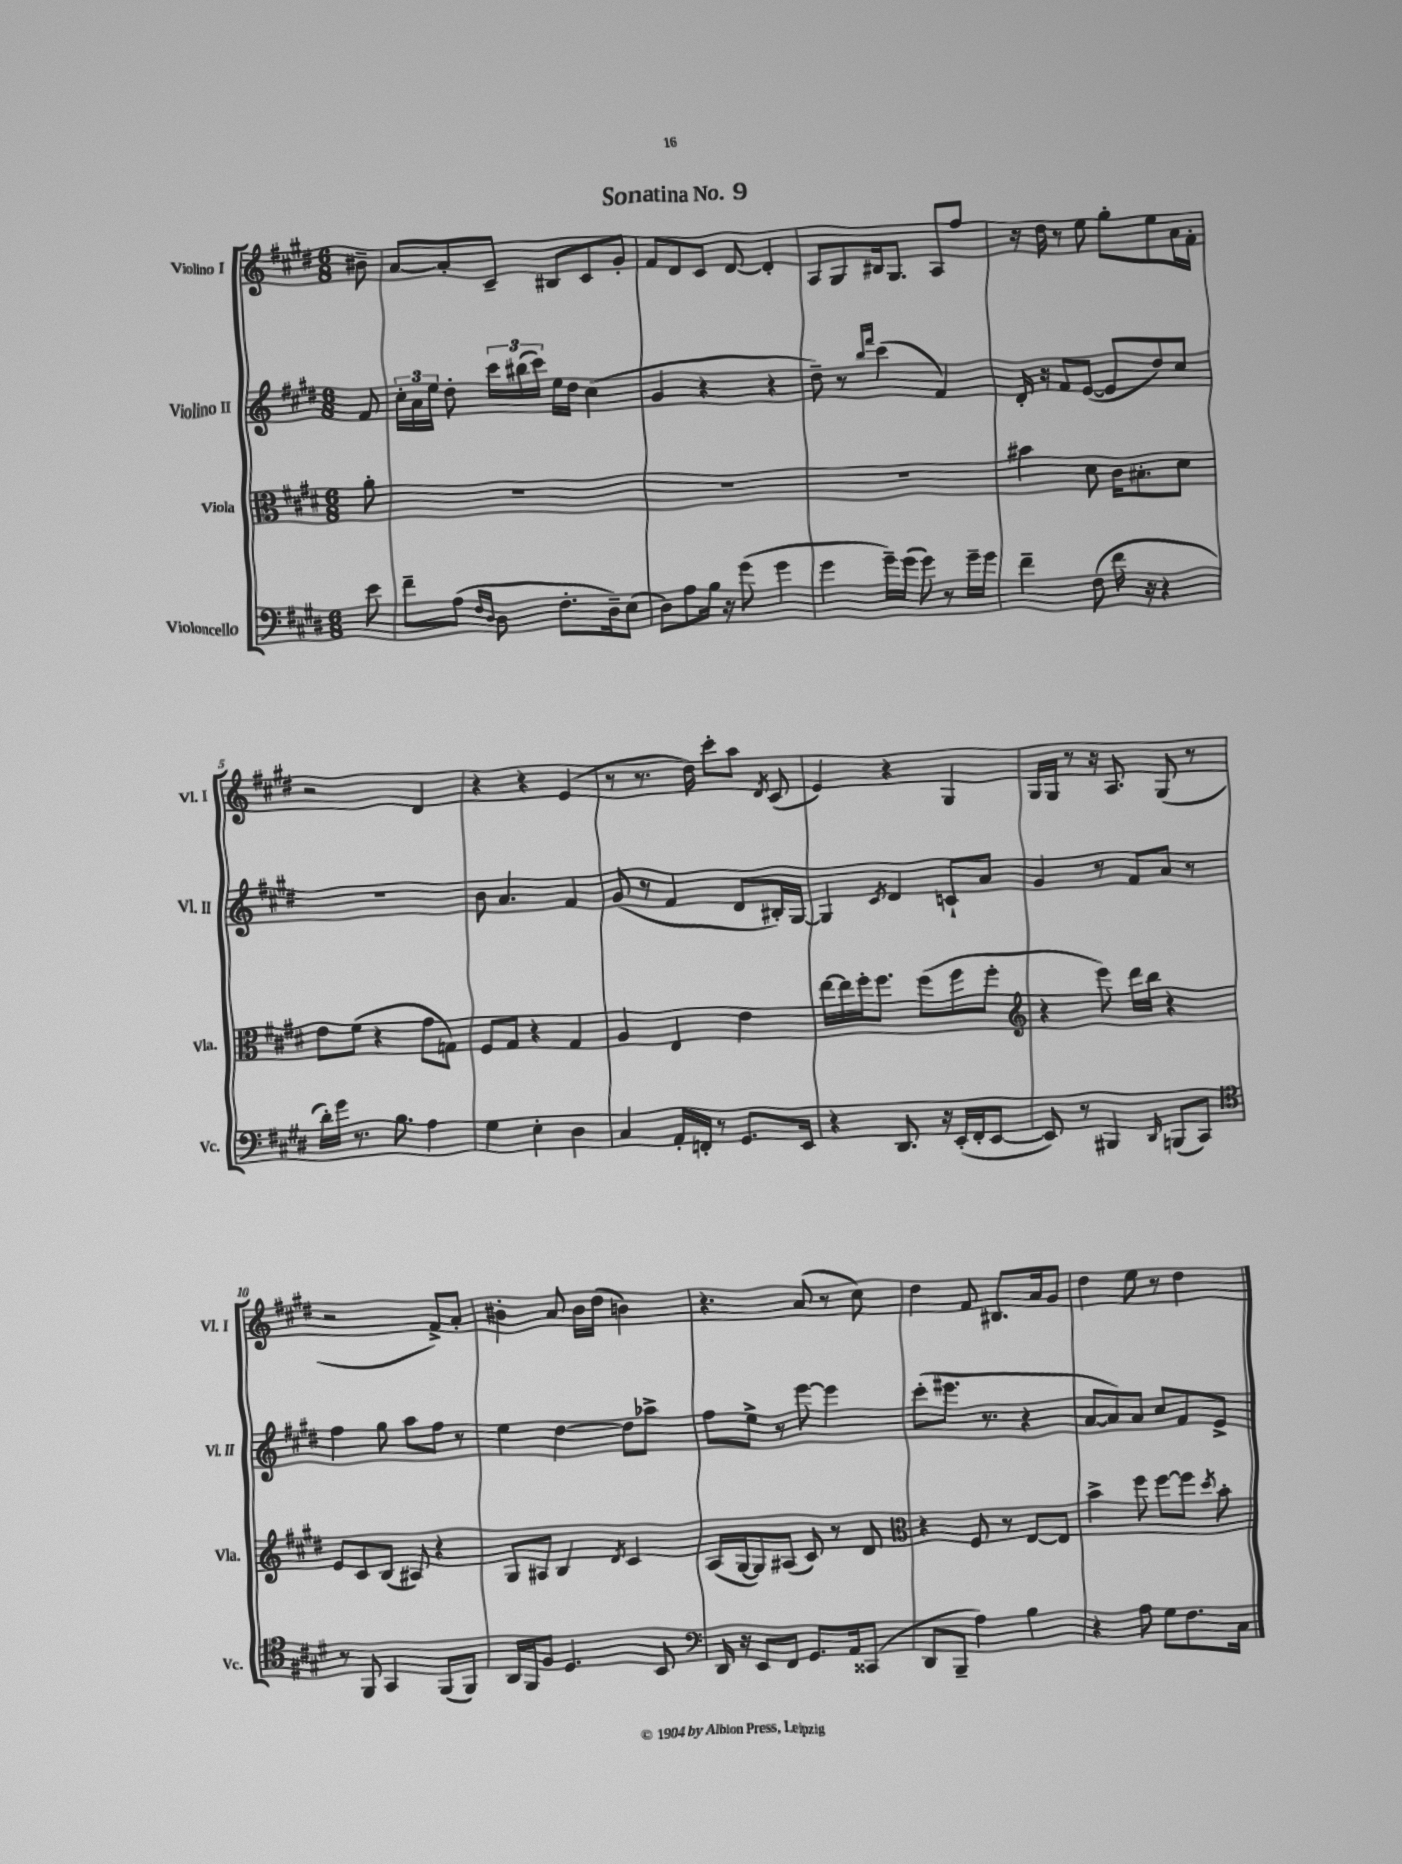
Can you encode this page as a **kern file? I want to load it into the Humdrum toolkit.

**kern	**kern	**kern	**kern
*staff4	*staff3	*staff2	*staff1
*clefF4	*clefC3	*clefG2	*clefG2
*k[f#c#g#d#]	*k[f#c#g#d#]	*k[f#c#g#d#]	*k[f#c#g#d#]
*M6/8	*M6/8	*M6/8	*M6/8
8e	8a'	8f#	8b#~
=	=	=	=
8f#~	2.r	24cc#'	[8a
.	.	24a	.
.	.	24ee	.
(8A	.	8dd#'	8a']
16qqF#	.	.	.
16qqD#	.	.	.
8D#	.	24ccc#	8c#~
.	.	(24bb#	.
.	.	24ccc#)	.
8.F#'	.	16ee	8B#
.	.	16dd#	.
.	.	(4cc#	8c#
16D#~)	.	.	.
(8E	.	.	8g#'
=	=	=	=
8D#)	2.r	4g#	8f#
8A	.	.	8d#
16B	.	4r	8c#
16r	.	.	.
(8g#	.	.	[8d#
4g#	.	4r	4d#']
=	=	=	=
4g#	2.r	8dd#~)	8A
.	.	8r	8G#
.	.	16qqbb	.
.	.	16qqfff#	.
16g#~)	.	(4ccc#	16B#
(16g#	.	.	8.G#
8g#)	.	.	.
8r	.	4f#)	8A
16g#~	.	.	8ff#
16g#	.	.	.
=	=	=	=
4f#~	4b#	16d#'	16r
.	.	16r	16dd#
.	.	8f#	8r
(8F#	8d#	([8e	8ee
16f#	16c#	8e]	8gg#'
16r	8.B#'	.	.
4r	.	8dd#)	8ee
.	8d#	8cc#	16a
.	.	.	16f#'
=	=	=	=
16d#')	8e	2.r	2r
16g#	.	.	.
8.r	(8f#	.	.
.	4r	.	.
8.B	.	.	.
4A	8g#	.	4d#
.	8G)	.	.
=	=	=	=
4G#	8F#	8b	4r
.	8G#	4.a	.
4E'	4r	.	4r
4D#	4G#	4f#	(4e
=	=	=	=
4C#	4A	(8g#	8r
.	.	8r	8.r
16AA'	4E	4f#	.
16FF'	.	.	16dd#)
8r	.	.	8ccc#'
8.GG#	4e	8d#	8aa
.	.	.	8qd#
.	.	16B#')	(8c#
16EE	.	[16G#	.
=	=	=	=
4r	[16ee	4G#]	4e)
.	16ee]	.	.
.	16ff#'	.	.
.	8.ff#	.	.
.	.	8qc#	.
8.DD#	.	4d#	4r
.	(8ff#	.	.
16r	.	.	.
(16EE'	8ff#	8c`	4G#
16FF#'	.	.	.
[8EE	8ff#'	8a	.
=	=	=	=
*	*clefG2	*	*
8EE])	4r	4g#	16G#
.	.	.	16G#
8r	.	.	8r
4BBB#	8eee)	8r	16r
.	.	.	8.A
.	16ddd#	8f#	.
.	16bb	.	.
16qqDD#	.	.	.
(8BBB	4r	8a	(8G#
8CC#)	.	8r	8r
=	=	=	=
*clefC4	*	*	*
8r	8e	4ff#	2r
8FF#	8c#	.	.
4GG#	(8B	8gg#	.
.	8A#)	8aa	.
(8FF#	4r	8ff#	8f#^)
8FF#)	.	8r	8a'
=	=	=	=
16AA	8G#	4ee	4b#'
16FF#	.	.	.
8F#	8A#	.	.
4.D#	4B	[4dd#	8a
.	.	.	16b#
.	.	.	(16dd#
.	8qd#	.	.
.	4c#	8dd#]	4b)
8BB	.	8aa-^	.
=	=	=	=
*clefF4	*	*	*
16DD#	(16A	8ff#	4.r
16r	[16G#	.	.
8EE	8G#])	8ee^	.
8FF#	(8A#	8r	.
8.GG#	8c#)	[8eee	(8a
.	8r	4eee]	8r
16AA	.	.	.
(8CC##	8d#	.	8cc#)
=	=	=	=
*	*clefC3	*	*
8DD#	4r	(8ccc#'	4dd#
8BBB~	.	8.eee#	.
4A)	8F#	.	8f#
.	.	8.r	.
.	8r	.	8.B#
4B	[8E	4r	.
.	.	.	16a
.	8E]	.	8g#
=	=	=	=
4r	4b^	[8a	4dd#
.	.	8a])	.
8A	8ff#	8a	8ee
8G#	[8ff#	8cc#	8r
8.F#	8ff#]	8f#	4dd#
.	8qdd#	.	.
.	8b'	8e^	.
16C#	.	.	.
==	==	==	==
*-	*-	*-	*-
